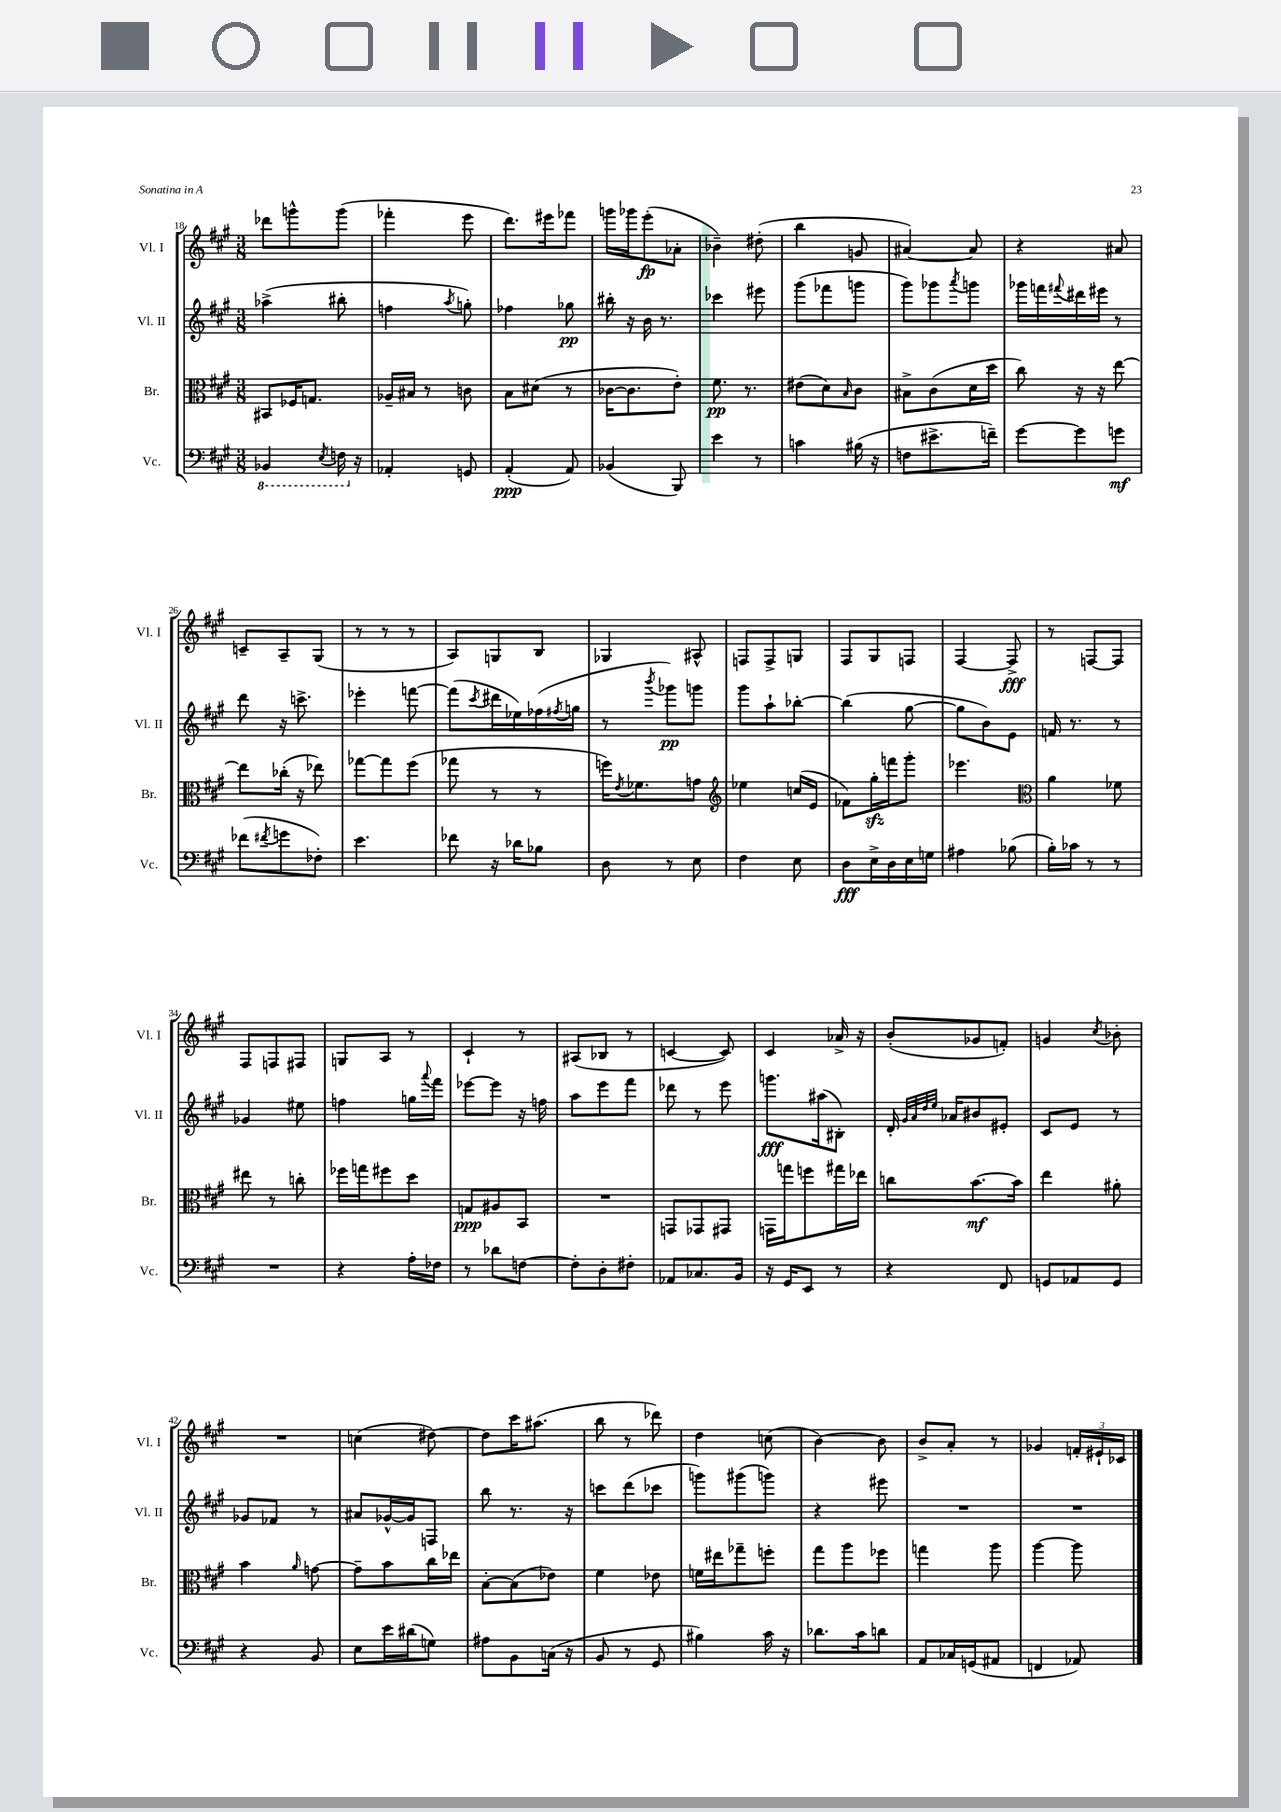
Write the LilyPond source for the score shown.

<<
\new StaffGroup <<
\new Staff = "s0" \with { instrumentName = "Vl. I" shortInstrumentName = "Vl. I" } {
    \clef treble \key a \major \numericTimeSignature \time 3/8
    des'''8 g'''8-^ g'''8( |
    fes'''4-. e'''8 |
    d'''8.) eis'''16 fes'''8 |
    g'''16 ges'''16 e'''8-.\fp( aes'8-. |
    bes'4--) dis''8-.( |
    b''4 g'8 |
    ais'4~) ais'8 |
    r4 ais'8 |
    c'8-- a8-- gis8( |
    r8 r8 r8 |
    a8) g8 b8 |
    ges4 ais8-^ |
    f8 f8-> g8 |
    fis8 gis8 f8 |
    fis4~ fis8->\fff |
    r8 f8~ f8 |
    fis8 f8 fis8 |
    g8 a8 r8 |
    cis'4-! r8 |
    ais8( bes8 r8 |
    c'4~ c'8) |
    cis'4 aes'16-> r16 |
    b'8-.( ges'8 f'8-.) |
    g'4 \acciaccatura { cis''8 } bes'8-. |
    R4. |
    c''4( dis''8~) |
    dis''8 cis'''16 ais''8.( |
    b''8 r8 des'''8) |
    d''4 c''8( |
    b'4~) b'8 |
    b'8-> a'8-. r8 |
    ges'4 \tuplet 3/2 { f'16-. eis'16-! ces'16 } \bar "|." |
}
\new Staff = "s1" \with { instrumentName = "Vl. II" shortInstrumentName = "Vl. II" } {
    \clef treble \key a \major \numericTimeSignature \time 3/8
    aes''4->( bis''8-. |
    f''4 \acciaccatura { a''8 } g''8-.) |
    fes''4 ges''8\pp |
    bis''16-. r16 b'16 r8. |
    ces'''4 eis'''8 |
    gis'''8( fes'''8 g'''8 |
    gis'''8) ges'''8 \acciaccatura { a'''8 } g'''8 |
    ges'''16 f'''16 \appoggiatura { fis'''8 } dis'''16 eis'''16 r8 |
    d'''8 r16 c'''8.-> |
    ees'''4-. f'''8~ |
    f'''8( \acciaccatura { cis'''8 } dis'''16 ees''16) fes''16( \acciaccatura { fis''8 } g''16 |
    r8 \acciaccatura { b'''8 } ges'''8\pp) g'''8 |
    gis'''8 a''8-! bes''8~-. |
    bes''4( gis''8~ |
    gis''8 b'8) e'8 |
    f'16 r8. r8 |
    ges'4 eis''8 |
    f''4 g''16 \appoggiatura { a'''8 } fis'''16 |
    ees'''8~ ees'''8 r16 f''16 |
    a''8 e'''8 fis'''8 |
    des'''8 r8 e'''8 |
    g'''8.\fff ais''16( bis8-.) |
    d'16-. \grace { gis'32 a'32 d''32 e''32 } aes'16 bis'8 eis'8-. |
    cis'8 e'8 r8 |
    ges'8 fes'8 r8 |
    ais'8 ges'16~-^ ges'16 f8 |
    b''8 r8. r16 |
    c'''8 d'''8( ces'''8 |
    g'''8) gis'''8( g'''8) |
    r4 eis'''8 |
    R4. |
    R4. \bar "|." |
}
\new Staff = "s2" \with { instrumentName = "Br." shortInstrumentName = "Br." } {
    \clef alto \key a \major \numericTimeSignature \time 3/8
    bis,8 fes16 g8. |
    aes16-- bis16 r8 c'8 |
    b8 dis'8( r8 |
    ces'16~ ces'8. e'8-.) |
    fis'8.\pp r8. |
    eis'8( d'8) \grace { b16 } cis'8 |
    bis8-> cis'8( d'16 d''16 |
    cis''8) r16 r16 e''8~ |
    e''8 ces''16-.( r16 ees''8) |
    ges''8~ ges''8 fis''8( |
    ges''8 r8 r8 |
    f''16) \acciaccatura { e'8 } fes'8. g'8 |
    \clef treble ees''4 c''16( e'16 |
    fes'8) gis''16-.\sfz f'''16 gis'''8-. |
    ees'''4. |
    \clef alto a'4 fes'8 |
    eis''8 r8 c''8-. |
    fes''16 g''16 fis''8 d''8 |
    g8\ppp ais8 b,8 |
    R4. |
    g,8 ges,8 gis,8 |
    g,16 g''16 f''8 gis''16 ees''16 |
    c''8 b'8.~\mf b'16 |
    e''4 ais'8-. |
    b'4 \grace { a'16 } g'8~ |
    g'8-- b'8 cis''16 ees''16 |
    b8~-. b8( ees'8) |
    fis'4 ees'8 |
    f'16 eis''16 ges''8-- f''8-. |
    gis''8 a''8 fes''8 |
    g''4 a''8 |
    a''4~ a''8 \bar "|." |
}
\new Staff = "s3" \with { instrumentName = "Vc." shortInstrumentName = "Vc." } {
    \clef bass \key a \major \numericTimeSignature \time 3/8
    \ottava #-1 bes,,4 \acciaccatura { e,8 } f,16 \ottava #0 r16 |
    aes,4-. g,8 |
    a,4-.\ppp( a,8) |
    bes,4( b,,8) |
    e'4 r8 |
    c'4 bis16( r16 |
    f8 eis'8.-> f'16--) |
    gis'8~ gis'8 g'8\mf |
    fes'8( \acciaccatura { fis'8 } g'8 fes8-.) |
    e'4. |
    fes'8 r16 des'16 bes8 |
    d8 r8 e8 |
    fis4 e8 |
    d8\fff e16-> d16 e16 g16 |
    ais4 bes8( |
    b16-.) ces'16 r8 r8 |
    R4. |
    r4 a16-. fes16 |
    r8 des'8 f8~ |
    f8-. d8-. fis8-. |
    aes,8 ces8. b,16 |
    r16 gis,16 e,8 r8 |
    r4 fis,8 |
    g,8 aes,8 g,8 |
    r4 b,8 |
    e8 e'16 dis'16( g8) |
    ais8 b,8 c16( r16 |
    b,8 r8 gis,8 |
    bis4) cis'16 r16 |
    des'8. cis'16 d'8 |
    a,8 ces16 g,16( ais,8 |
    f,4 aes,8) \bar "|." |
}
>>
>>
